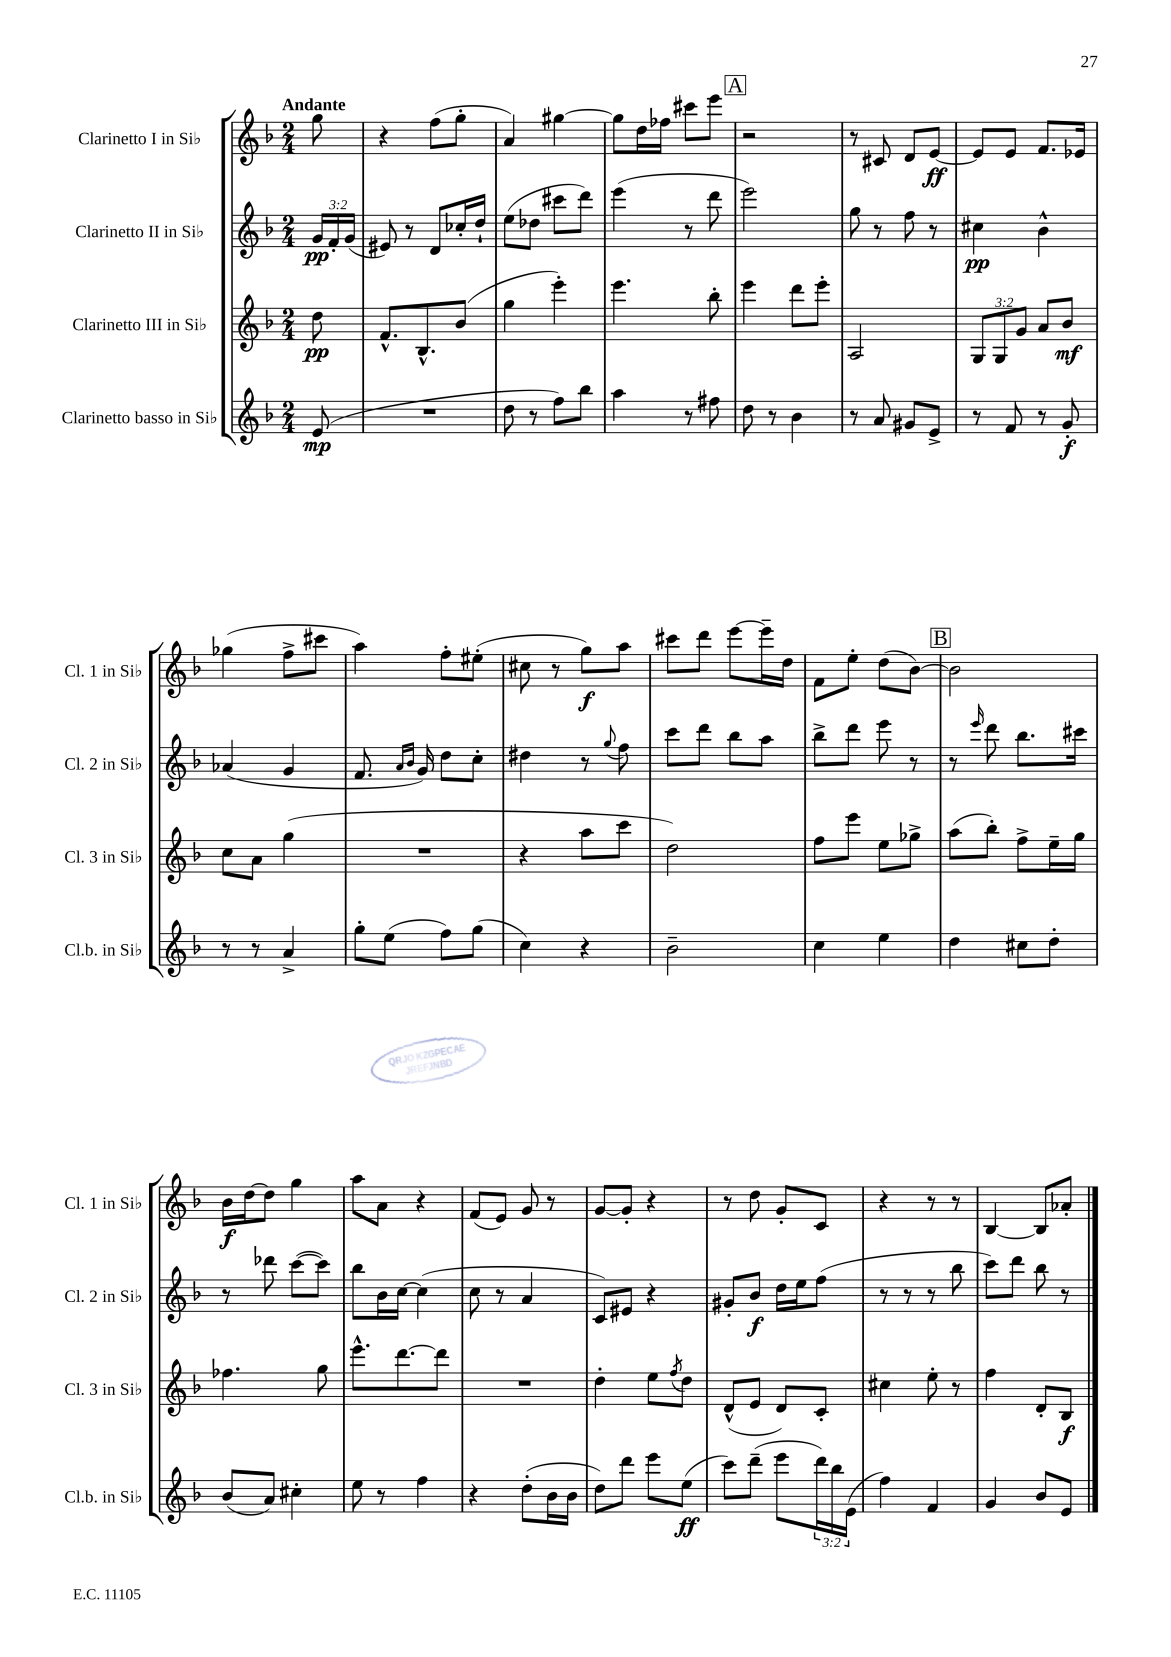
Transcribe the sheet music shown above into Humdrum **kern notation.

**kern	**kern	**kern	**kern
*staff4	*staff3	*staff2	*staff1
*clefG2	*clefG2	*clefG2	*clefG2
*k[b-]	*k[b-]	*k[b-]	*k[b-]
*M2/4	*M2/4	*M2/4	*M2/4
(8e	8dd	24g	8gg
.	.	24f'	.
.	.	(24g	.
=	=	=	=
2r	8.f^^	8e#)	4r
.	.	8r	.
.	8.B-^^	.	.
.	.	8d	(8ff
.	(8b-	16cc-'	8gg'
.	.	16dd`	.
=	=	=	=
8dd	4gg	(8ee	4a)
8r	.	8dd-	.
8ff)	4eee')	8ccc#	[4gg#
8bb-	.	8ddd)	.
=	=	=	=
4aa	4.eee	(4eee	8gg#]
.	.	.	16dd
.	.	.	16ff-
8r	.	8r	8ccc#
8ff#	8bb-'	8ddd	8eee
=	=	=	=
8dd	4eee	2eee)	2r
8r	.	.	.
4b-	8ddd	.	.
.	8eee'	.	.
=	=	=	=
8r	2A	8gg	8r
8a	.	8r	8c#
8g#	.	8ff	8d
8e^	.	8r	[8e
=	=	=	=
8r	12G	4cc#	8e]
.	12G	.	.
8f	.	.	8e
.	12g	.	.
8r	8a	4b-^^	8.f
8g'	8b-	.	.
.	.	.	16e-
=	=	=	=
8r	8cc	(4a-	(4gg-
8r	8a	.	.
4a^	(4gg	4g	8ff^
.	.	.	8ccc#
=	=	=	=
8gg'	2r	8.f	4aa)
(8ee	.	.	.
.	.	16qqa	.
.	.	16qqb-	.
.	.	16g)	.
8ff)	.	8dd	8ff'
(8gg	.	8cc'	(8ee#'
=	=	=	=
4cc)	4r	4dd#	8cc#
.	.	.	8r
4r	8aa	8r	8gg)
.	.	8qqgg	.
.	8ccc	8ff	8aa
=	=	=	=
2b-~	2dd)	8ccc	8ccc#
.	.	8ddd	8ddd
.	.	8bb-	[8eee
.	.	8aa	16eee~]
.	.	.	16dd
=	=	=	=
4cc	8ff	8bb-^	8f
.	8eee	8ddd	8ee'
4ee	8ee	8eee	(8dd
.	8gg-^	8r	[8b-)
=	=	=	=
4dd	(8aa	8r	2b-]
.	.	16qqeee	.
.	8bb-')	8ddd	.
8cc#	8ff^	8.bb-	.
8dd'	16ee~	.	.
.	16gg	16ccc#	.
=	=	=	=
(8b-	4.ff-	8r	16b-
.	.	.	[16dd
8a)	.	8ddd-	8dd]
4cc#'	.	([8ccc	4gg
.	8gg	8ccc])	.
=	=	=	=
8ee	8.eee^^	8bb-	8aa
8r	.	16b-	8a
.	[8.ddd	[16cc	.
4ff	.	(4cc]	4r
.	8ddd]	.	.
=	=	=	=
4r	2r	8cc	(8f
.	.	8r	8e)
(8dd'	.	4a	8g
16b-	.	.	8r
16b-	.	.	.
=	=	=	=
8dd)	4dd'	8c)	[8g
8ddd	.	8e#	8g']
8eee	8ee	4r	4r
.	8qff	.	.
(8ee	8dd	.	.
=	=	=	=
8ccc)	(8d^^	8g#'	8r
(8ddd~	8e	8b-	8dd
8eee	8d)	16dd	8g'
.	.	16ee	.
24ddd)	8c'	(8ff	8c
24bb-	.	.	.
(24e	.	.	.
=	=	=	=
4ff)	4cc#	8r	4r
.	.	8r	.
4f	8ee'	8r	8r
.	8r	8bb-	8r
=	=	=	=
4g	4ff	8ccc)	[4B-
.	.	8ddd	.
8b-	8d'	8bb-	8B-]
8e	8B-	8r	8a-'
==	==	==	==
*-	*-	*-	*-
